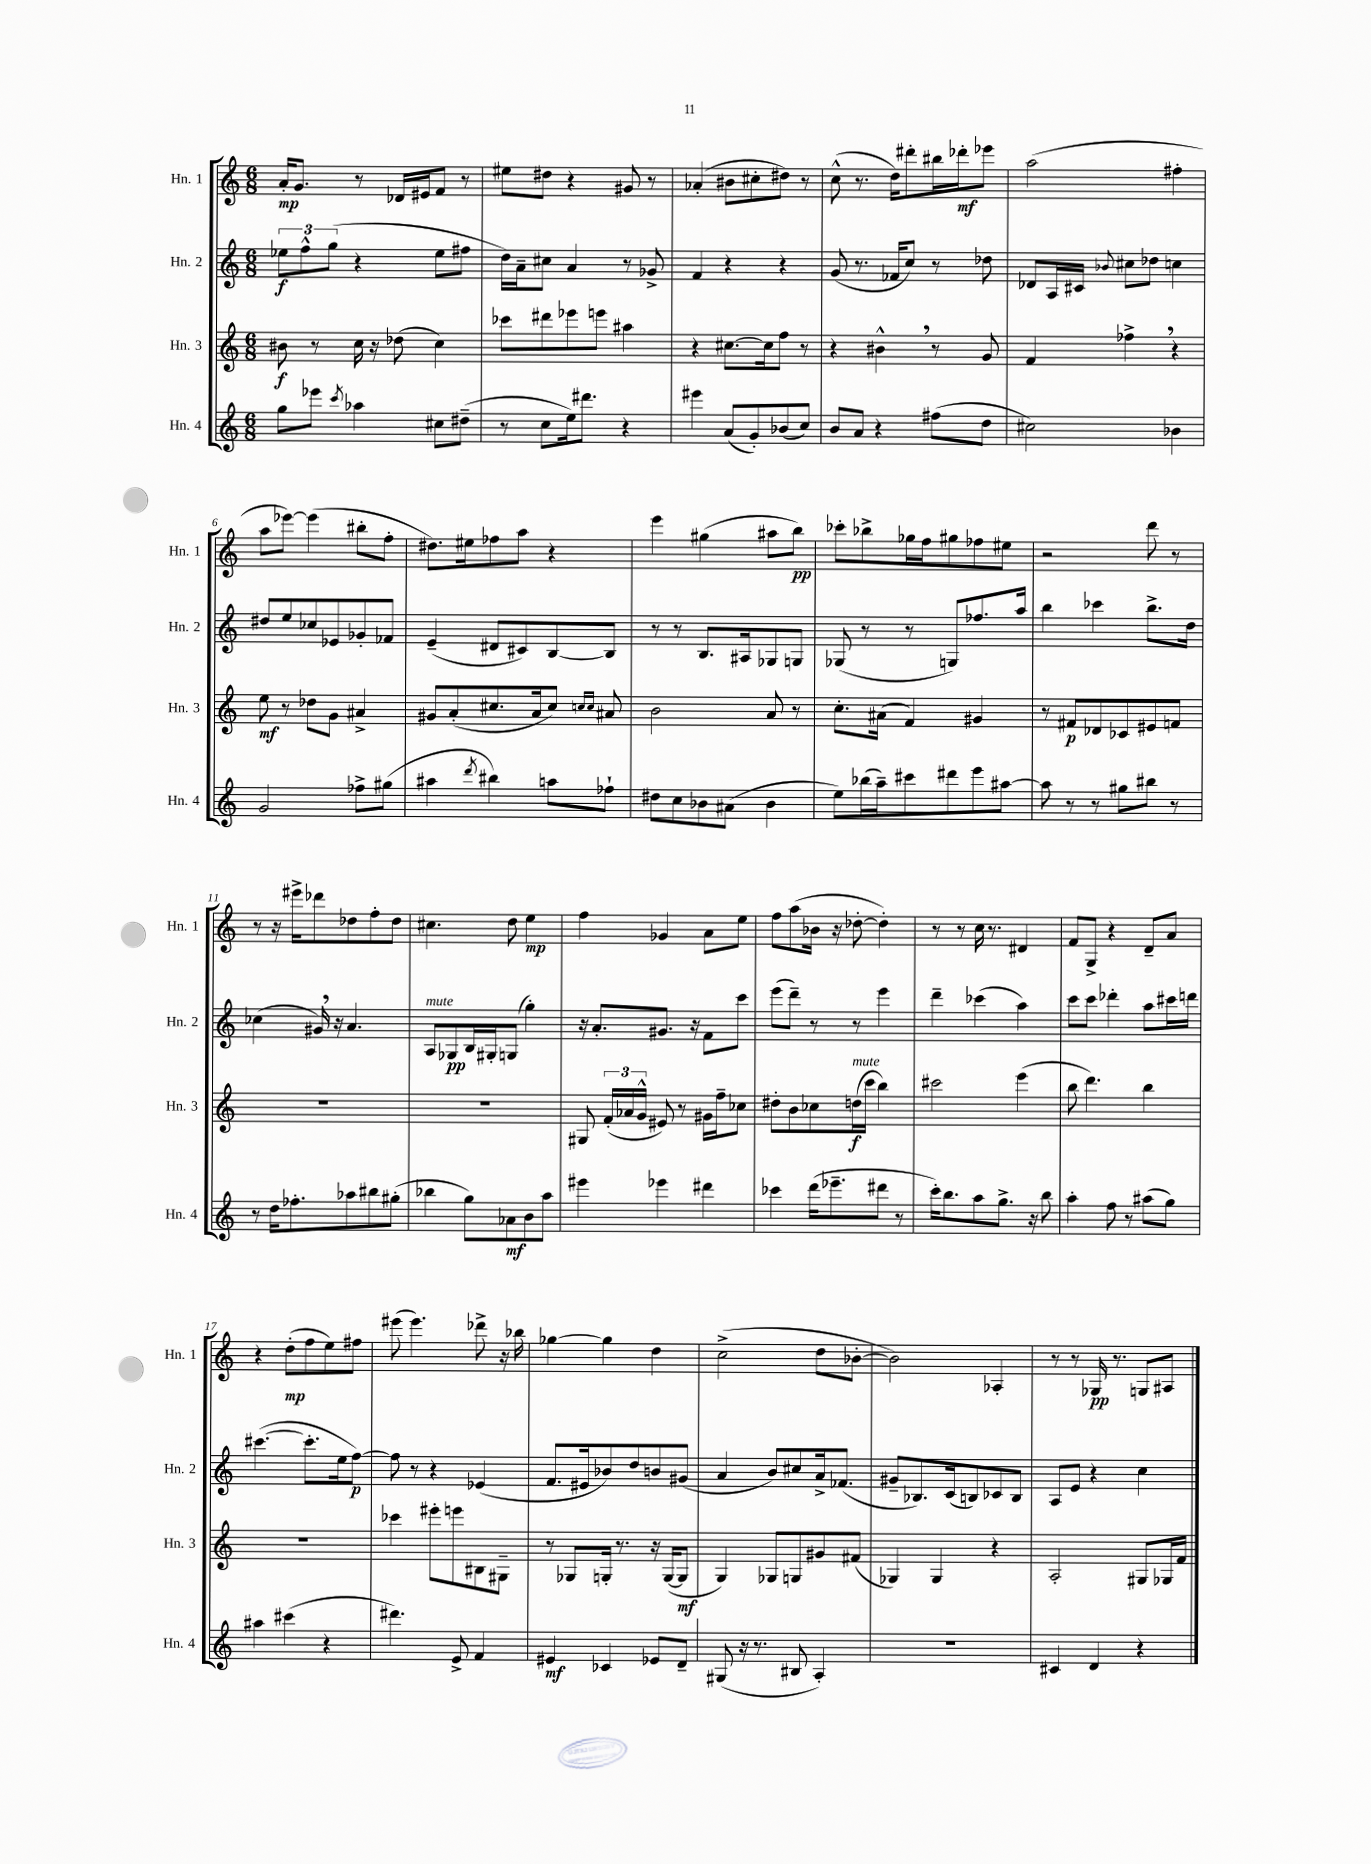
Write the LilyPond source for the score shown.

<<
\new StaffGroup <<
\new Staff = "s0" \with { instrumentName = "Hn. 1" shortInstrumentName = "Hn. 1" } {
    \clef treble \key c \major \numericTimeSignature \time 6/8
    \autoBeamOff a'16[-.\mp g'8.] r8 des'16[ eis'16 f'8] r8 |
    eis''8[ dis''8] r4 gis'8 r8 |
    aes'4-.( bis'8[ cis''8-. dis''8]) r8 |
    c''8-^( r8. d''16[) dis'''8-. bis''16 des'''16-.\mf ees'''8] |
    a''2( fis''4-. |
    a''8[ ees'''8]~) ees'''4( bis''8[-. f''8]-. |
    dis''8.[) eis''16 fes''8 a''8] r4 |
    e'''4 gis''4( ais''8[ b''8]\pp) |
    ces'''8[-. bes''8-> ges''16 f''16 gis''8 fes''8 eis''8] |
    r2 d'''8 r8 |
    r8 r16 eis'''16[-> des'''8 des''8 f''8-. des''8] |
    cis''4. d''8 e''4\mp |
    f''4 ges'4 a'8[ e''8] |
    f''8[ a''8( bes'16] r16 des''8~-. des''4-.) |
    r8 r8 c''16 r8. dis'4 |
    f'8[ g8]-> r4 d'8[-- a'8] |
    r4 d''8[-.\mp( f''8 e''8) fis''8] |
    eis'''8( eis'''4.) des'''8-> r16 bes''16 |
    ges''4~ ges''4 d''4 |
    c''2->( d''8[ bes'8]~-. |
    bes'2) aes4-. |
    r8 r8 ges16\pp r8. g8[ ais8] \bar "|." |
}
\new Staff = "s1" \with { instrumentName = "Hn. 2" shortInstrumentName = "Hn. 2" } {
    \clef treble \key c \major \numericTimeSignature \time 6/8
    \autoBeamOff \tuplet 3/2 { ees''8[\f f''8-^ g''8]( } r4 ees''8[ fis''8] |
    d''16[) a'16-- cis''8] a'4 r8 ges'8-> |
    f'4 r4 r4 |
    g'8( r8. fes'16[ c''8]) r8 des''8 |
    des'8[ a16 cis'16] \appoggiatura { bes'8 } cis''8[ des''8] c''4 |
    dis''8[ e''8 ces''8 ees'8 ges'8-. fes'8] |
    e'4--( dis'8[ cis'8) b8~ b8] |
    r8 r8 b8.[ ais16 ges8 g8] |
    ges8( r8 r8 g8[) fes''8. a''16] |
    b''4 ces'''4 b''8.[-> d''16] |
    ces''4( gis'16) \breathe r16 a'4. |
    a8[^\markup { \italic "mute" } ges8\pp b16 gis16-. g8]( g''4-.) |
    r16 a'8.[-. gis'8.] r16 f'8[ c'''8] |
    e'''8[( d'''8]--) r8 r8 e'''4 |
    d'''4-- ces'''4( a''4) |
    c'''8[ c'''8] des'''4-. a''8[ cis'''16 d'''16] |
    cis'''4.~( cis'''8.[-. e''16 f''8]~\p) |
    f''8 r8 r4 ees'4( |
    f'8.[ eis'16 bes'8) d''8 b'8 gis'8]( |
    a'4 b'8[) cis''8 a'16-> fes'8.]( |
    gis'8[-- bes8.) c'16( b8) ces'8 b8] |
    a8[ e'8] r4 c''4 \bar "|." |
}
\new Staff = "s2" \with { instrumentName = "Hn. 3" shortInstrumentName = "Hn. 3" } {
    \clef treble \key c \major \numericTimeSignature \time 6/8
    \autoBeamOff bis'8\f r8 c''16 r16 des''8( c''4) |
    ces'''8[ dis'''8 ees'''8 e'''8] ais''4 |
    r4 cis''8.[~ cis''16 f''8] r8 |
    r4 bis'4-^ \breathe r8 g'8 |
    f'4 fes''4-> \breathe r4 |
    e''8\mf r8 des''8[ g'8] ais'4-> |
    gis'8[ a'8-.( cis''8. a'16 cis''8]) \grace { c''16[ c''16] } ais'8 |
    b'2 a'8 r8 |
    c''8.[-. ais'16]( f'4) gis'4 |
    r8 fis'8[\p des'8 ces'8 eis'8 f'8] |
    R2. |
    R2. |
    gis8 \tuplet 3/2 { f'16[-.( aes'16 g'16]-^ } eis'8) r8 gis'16[ f''16-- ces''8] |
    dis''8[-. b'8 ces''8 d''16\f^\markup { \italic "mute" }( c'''16] b''4) |
    cis'''2 e'''4( |
    b''8 d'''4.) b''4 |
    R2. |
    ces'''4 eis'''8[-. e'''8 bis8 gis8]-- |
    r8 ges8[ g16]-. r8. r16 g16[~( g8]\mf |
    g4) ges8[ g8 gis'8 fis'8]( |
    ges4) ges4 r4 |
    a2-. gis8[ ges16 f'16] \bar "|." |
}
\new Staff = "s3" \with { instrumentName = "Hn. 4" shortInstrumentName = "Hn. 4" } {
    \clef treble \key c \major \numericTimeSignature \time 6/8
    \autoBeamOff g''8[ ees'''8] \acciaccatura { c'''8 } aes''4 cis''8[ dis''8]--( |
    r8 c''8[ e''16) dis'''8.] r4 |
    eis'''4 a'8[( g'8-.) bes'8( c''8]) |
    b'8[ a'8] r4 fis''8[( d''8] |
    cis''2) bes'4 |
    g'2 fes''8[-> gis''8]( |
    ais''4 \acciaccatura { d'''8 } bis''4) a''8[ fes''8]-! |
    dis''8[ c''8 bes'8 ais'8]( bes'4 |
    e''8[) bes''16( a''16--) cis'''8 dis'''8 e'''8 ais''8]~ |
    ais''8 r8 r8 gis''8[ bis''8] r8 |
    r8 d''16[ fes''8.-. aes''8 bis''8 gis''8]-.( |
    bes''4 g''8[) aes'8\mf b'8 a''8] |
    eis'''4 ees'''4 dis'''4 |
    ces'''4 d'''16[( ees'''8.-- dis'''8] r8 |
    c'''16[-.) b''8. a''8 g''8.]-> r16 b''8 |
    a''4-. f''8 r8 ais''8[( g''8]) |
    ais''4 cis'''4( r4 |
    dis'''4.) e'8-> f'4 |
    eis'4\mf ces'4 ees'8[ d'8]-- |
    gis8( r16 r8. bis8 a4-.) |
    R2. |
    cis'4 d'4 r4 \bar "|." |
}
>>
>>
